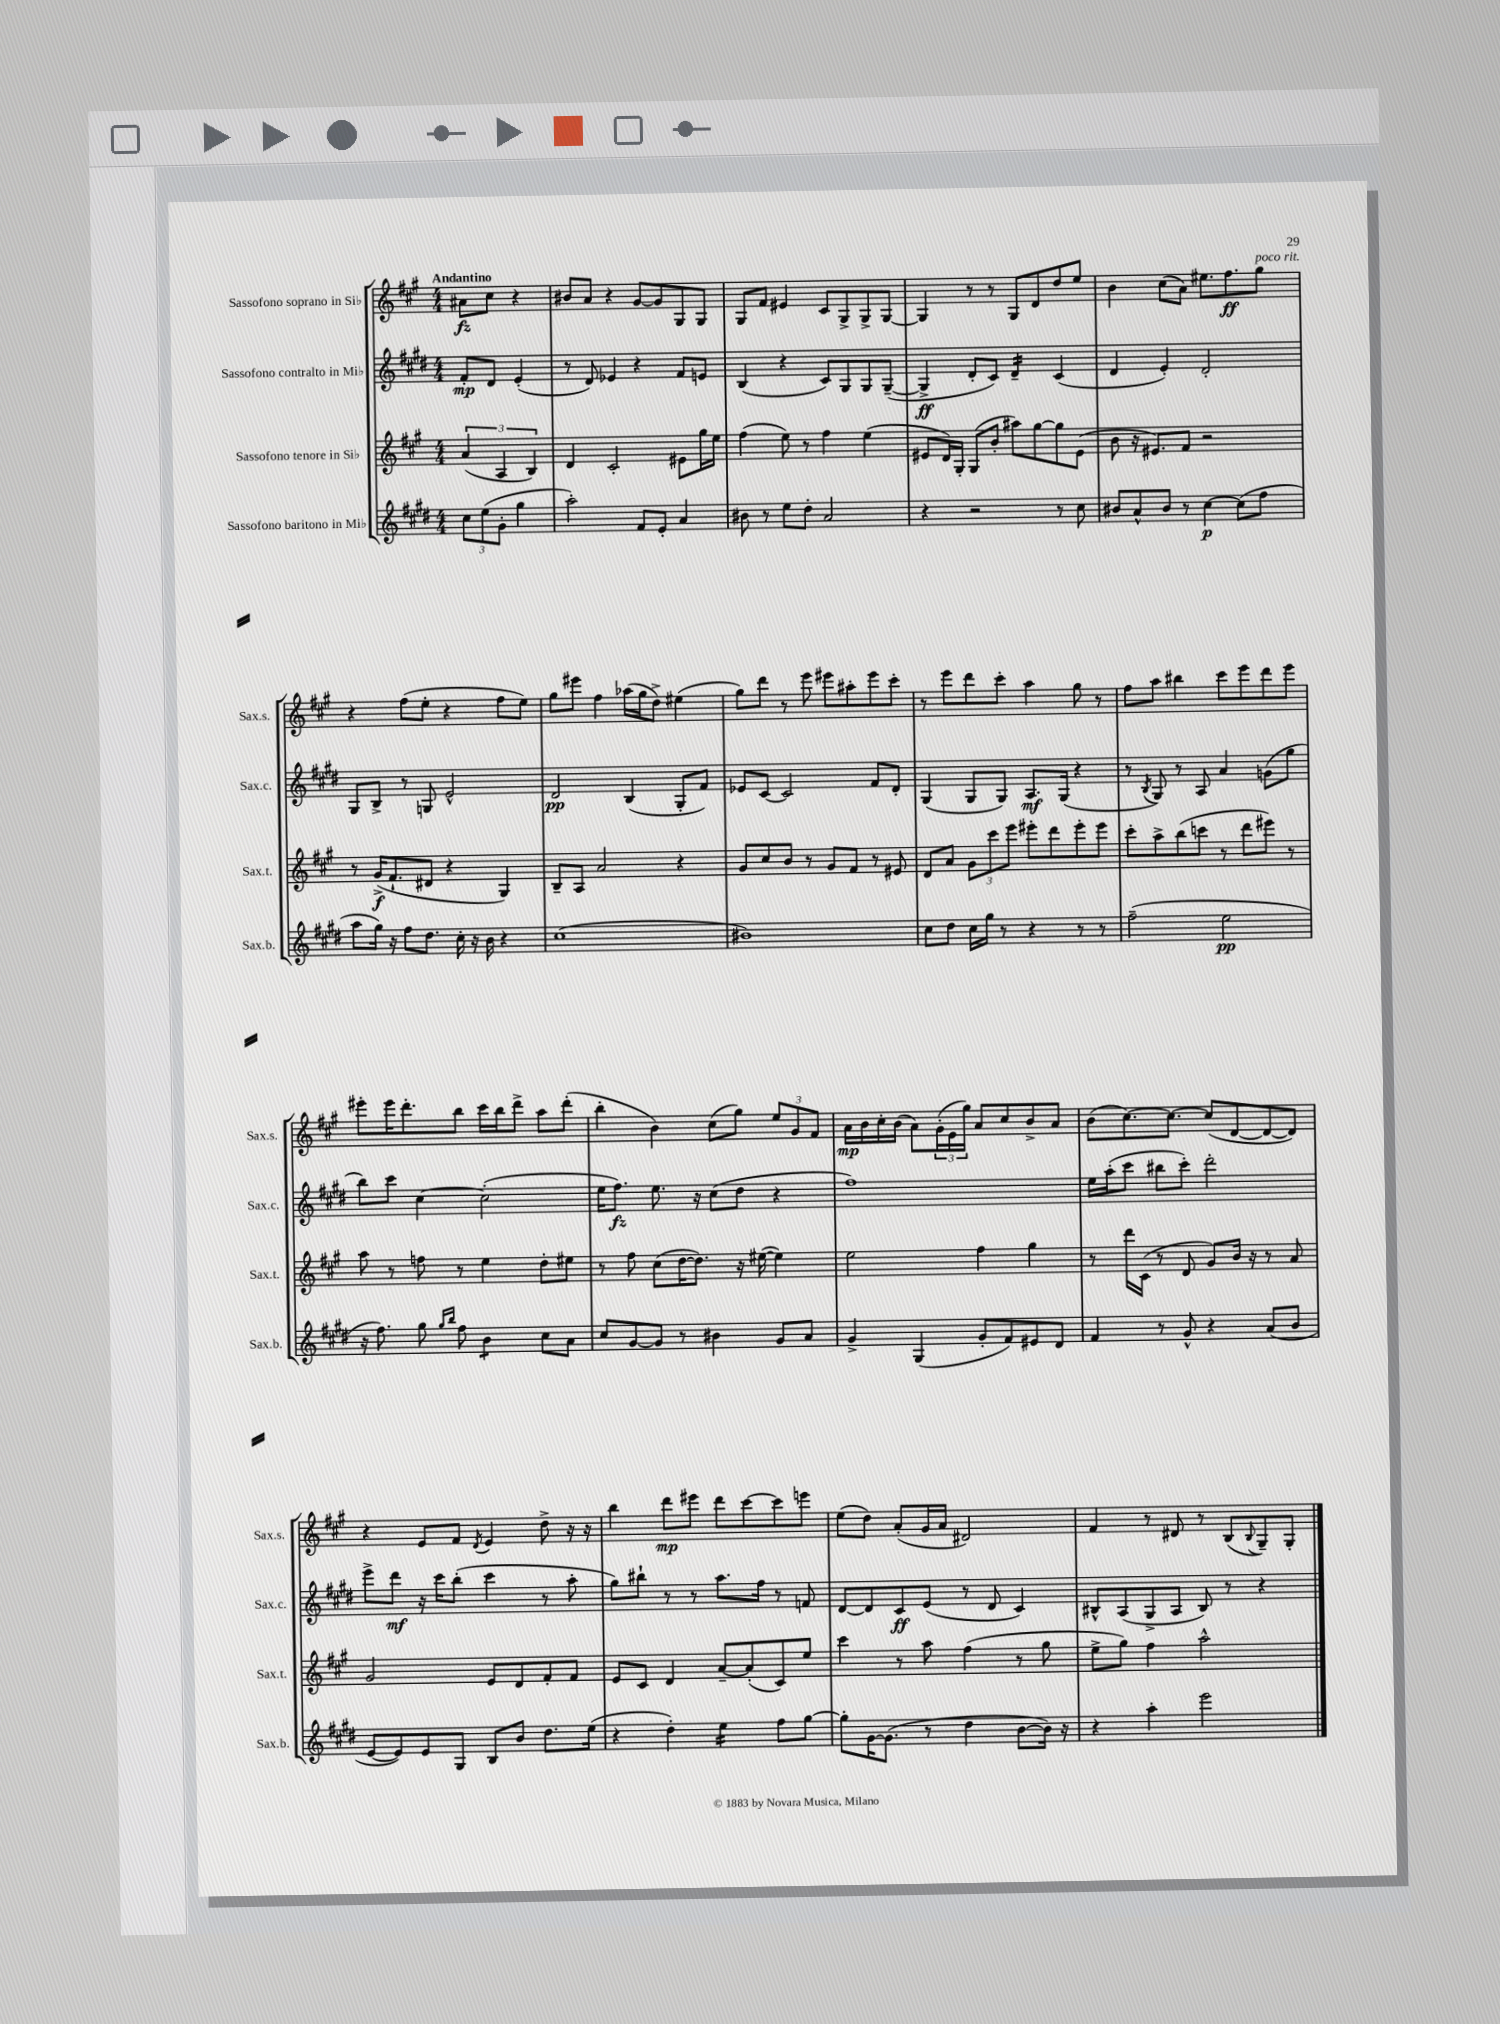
<<
\new StaffGroup <<
\new Staff = "s0" \with { instrumentName = "Sassofono soprano in Sib" shortInstrumentName = "Sax.s." } {
    \clef treble \key a \major \numericTimeSignature \time 4/4 \partial 2 \tempo "Andantino"
    ais'8\fz cis''8 r4 |
    bis'8 a'8 r4 gis'8~ gis'8 gis8 gis8 |
    gis8 fis'8 eis'4 cis'8 gis8-> gis8-> gis8~ |
    gis4 r8 r8 gis8 d'8 d''8 e''8 |
    b'4 cis''8( a'8) eis''8. fis''8.\ff gis''8^\markup { \italic "poco rit." } |
    r4 fis''8( e''8-. r4 fis''8 e''8) |
    gis''8 eis'''8 fis''4 aes''16( gis''16 d''8->) eis''4( |
    gis''8) d'''8 r8 e'''8 eis'''8 ais''8-. eis'''8 cis'''8-. |
    r8 e'''8 d'''8 cis'''8-. a''4 gis''8 r8 |
    fis''8 a''8 bis''4 cis'''8 e'''8 d'''8 e'''8 |
    eis'''8-. eis'''16 d'''8.-. b''8 cis'''16 b''16 d'''8-> a''8 d'''8-.( |
    b''4-. b'4) cis''8( gis''8) \tuplet 3/2 { e''8 gis'8 fis'8 } |
    a'16\mp b'16 cis''16-. b'16( a'8) \tuplet 3/2 { gis'16-.( e'16 gis''16) } a'8 cis''8 b'8-> a'8 |
    b'8( cis''8.~) cis''8.~ cis''8( d'8~ d'8~ d'8) |
    r4 e'8 fis'8 \acciaccatura { d'8 } e'4 d''8-> r16 r16 |
    b''4 d'''8\mp eis'''8 d'''8 cis'''8~ cis'''8 e'''8 |
    e''8( d''8) a'8-.( gis'16 a'16 dis'2) |
    fis'4 r8 dis'8 r8 b8( \appoggiatura { b8 } gis8--) gis8-. \bar "|." |
}
\new Staff = "s1" \with { instrumentName = "Sassofono contralto in Mib" shortInstrumentName = "Sax.c." } {
    \clef treble \key e \major \numericTimeSignature \time 4/4 \partial 2
    fis'8-.\mp dis'8 e'4-.( |
    r8 dis'8) ees'4 r4 fis'8 e'8 |
    b4( r4 cis'8) gis8 gis8 gis8~--( |
    gis4->\ff dis'8-. cis'8) dis'4:16-- cis'4( |
    dis'4 e'4-.) dis'2-. |
    gis8 b8-> r8 g8 e'2-^ |
    dis'2\pp b4( gis8-. fis'8) |
    ees'8 cis'8~ cis'2 fis'8 dis'8-. |
    gis4( gis8 gis8) a8.\mf gis16( r4 |
    r8 \acciaccatura { b8 } gis8) r8 a8 a'4 g'8( gis''8 |
    b''8) cis'''8 cis''4~ cis''2-.( |
    e''16 fis''8.\fz) e''8. r16 cis''8( dis''8 r4 |
    fis''1) |
    e''16 a''16-.( cis'''8 bis''8 cis'''8-.) dis'''2-. |
    e'''8-> dis'''8\mf r16 cis'''16 b''8-.( cis'''4 r8 a''8-. |
    gis''8) bis''8-! r8 r8 a''8. fis''16 r8 f'8 |
    dis'8~ dis'8 cis'8\ff e'8( r8 dis'8 cis'4) |
    bis8-^ a8( gis8-> a8 bis8) r8 r4 \bar "|." |
}
\new Staff = "s2" \with { instrumentName = "Sassofono tenore in Sib" shortInstrumentName = "Sax.t." } {
    \clef treble \key a \major \numericTimeSignature \time 4/4 \partial 2
    \tuplet 3/2 { a'4( a4 b4) } |
    d'4 cis'2-. eis'8 gis''16 e''16 |
    fis''4( e''8) r8 fis''4 e''4( |
    eis'8 d'16) gis16-. gis8( b'8-. ais''8) gis''8~ gis''8 eis'8( |
    b'8 r16 eis'8.) fis'8 r2 |
    r8 gis'16->\f( fis'8.-! dis'8 r4 gis4) |
    b8-- a8 a'2 r4 |
    gis'8 cis''8 b'8 r8 gis'8 fis'8 r8 eis'8 |
    d'8 a'8 \tuplet 3/2 { gis'8 cis'''8 e'''8 } eis'''8-. d'''8 eis'''8-. eis'''8 |
    cis'''8-. a''8-> b''8( c'''8 r8 d'''8 eis'''8) r8 |
    a''8 r8 f''8 r8 e''4 d''8-. eis''8 |
    r8 fis''8 cis''8( d''16~ d''8.) r16 eis''16~( eis''4) |
    e''2 fis''4 gis''4 |
    r8 d'''16 cis'16( r8 d'8 gis'8) b'16 r16 r8 a'8 |
    gis'2 e'8 d'8 fis'8-. fis'8 |
    e'8 cis'8 d'4 a'8~-- a'8-.( cis'8) e''8 |
    cis'''4 r8 a''8 fis''4( r8 gis''8 |
    e''8-> gis''8) fis''4 a''2-^ \bar "|." |
}
\new Staff = "s3" \with { instrumentName = "Sassofono baritono in Mib" shortInstrumentName = "Sax.b." } {
    \clef treble \key e \major \numericTimeSignature \time 4/4 \partial 2
    \tuplet 3/2 { cis''8 e''8( gis'8-. } gis''4 |
    a''2-.) fis'8 e'8-. a'4 |
    bis'8 r8 e''8 dis''8-. a'2 |
    r4 r2 r8 cis''8 |
    bis'8 a'8-^ bis'8 r8 cis''4~\p cis''8( fis''8 |
    a''8 gis''16) r16 fis''8 dis''8. cis''16-. r16 b'16 r4 |
    cis''1( |
    bis'1) |
    cis''8 dis''8 cis''16 gis''16 r8 r4 r8 r8 |
    fis''2--( e''2\pp |
    r16 fis''8.) gis''8 \grace { gis''16 b''16 } fis''8 b'4:8 cis''8 a'8 |
    cis''8 gis'8~ gis'8 r8 bis'4 gis'8 a'8 |
    gis'4-> gis4( gis'8-. fis'8) eis'8 dis'8 |
    fis'4 r8 gis'8-^ r4 a'8( b'8 |
    e'8~ e'8) e'8 gis8 b8 b'8 dis''8. e''16( |
    r4 dis''4-.) e''4:16 fis''8 gis''8~ |
    gis''8-. gis'16~ gis'8.( r8 dis''4 b'8~ b'16) r16 |
    r4 a''4-. e'''2 \bar "|." |
}
>>
>>
\layout { \context { \Score \remove "Bar_number_engraver" } }
